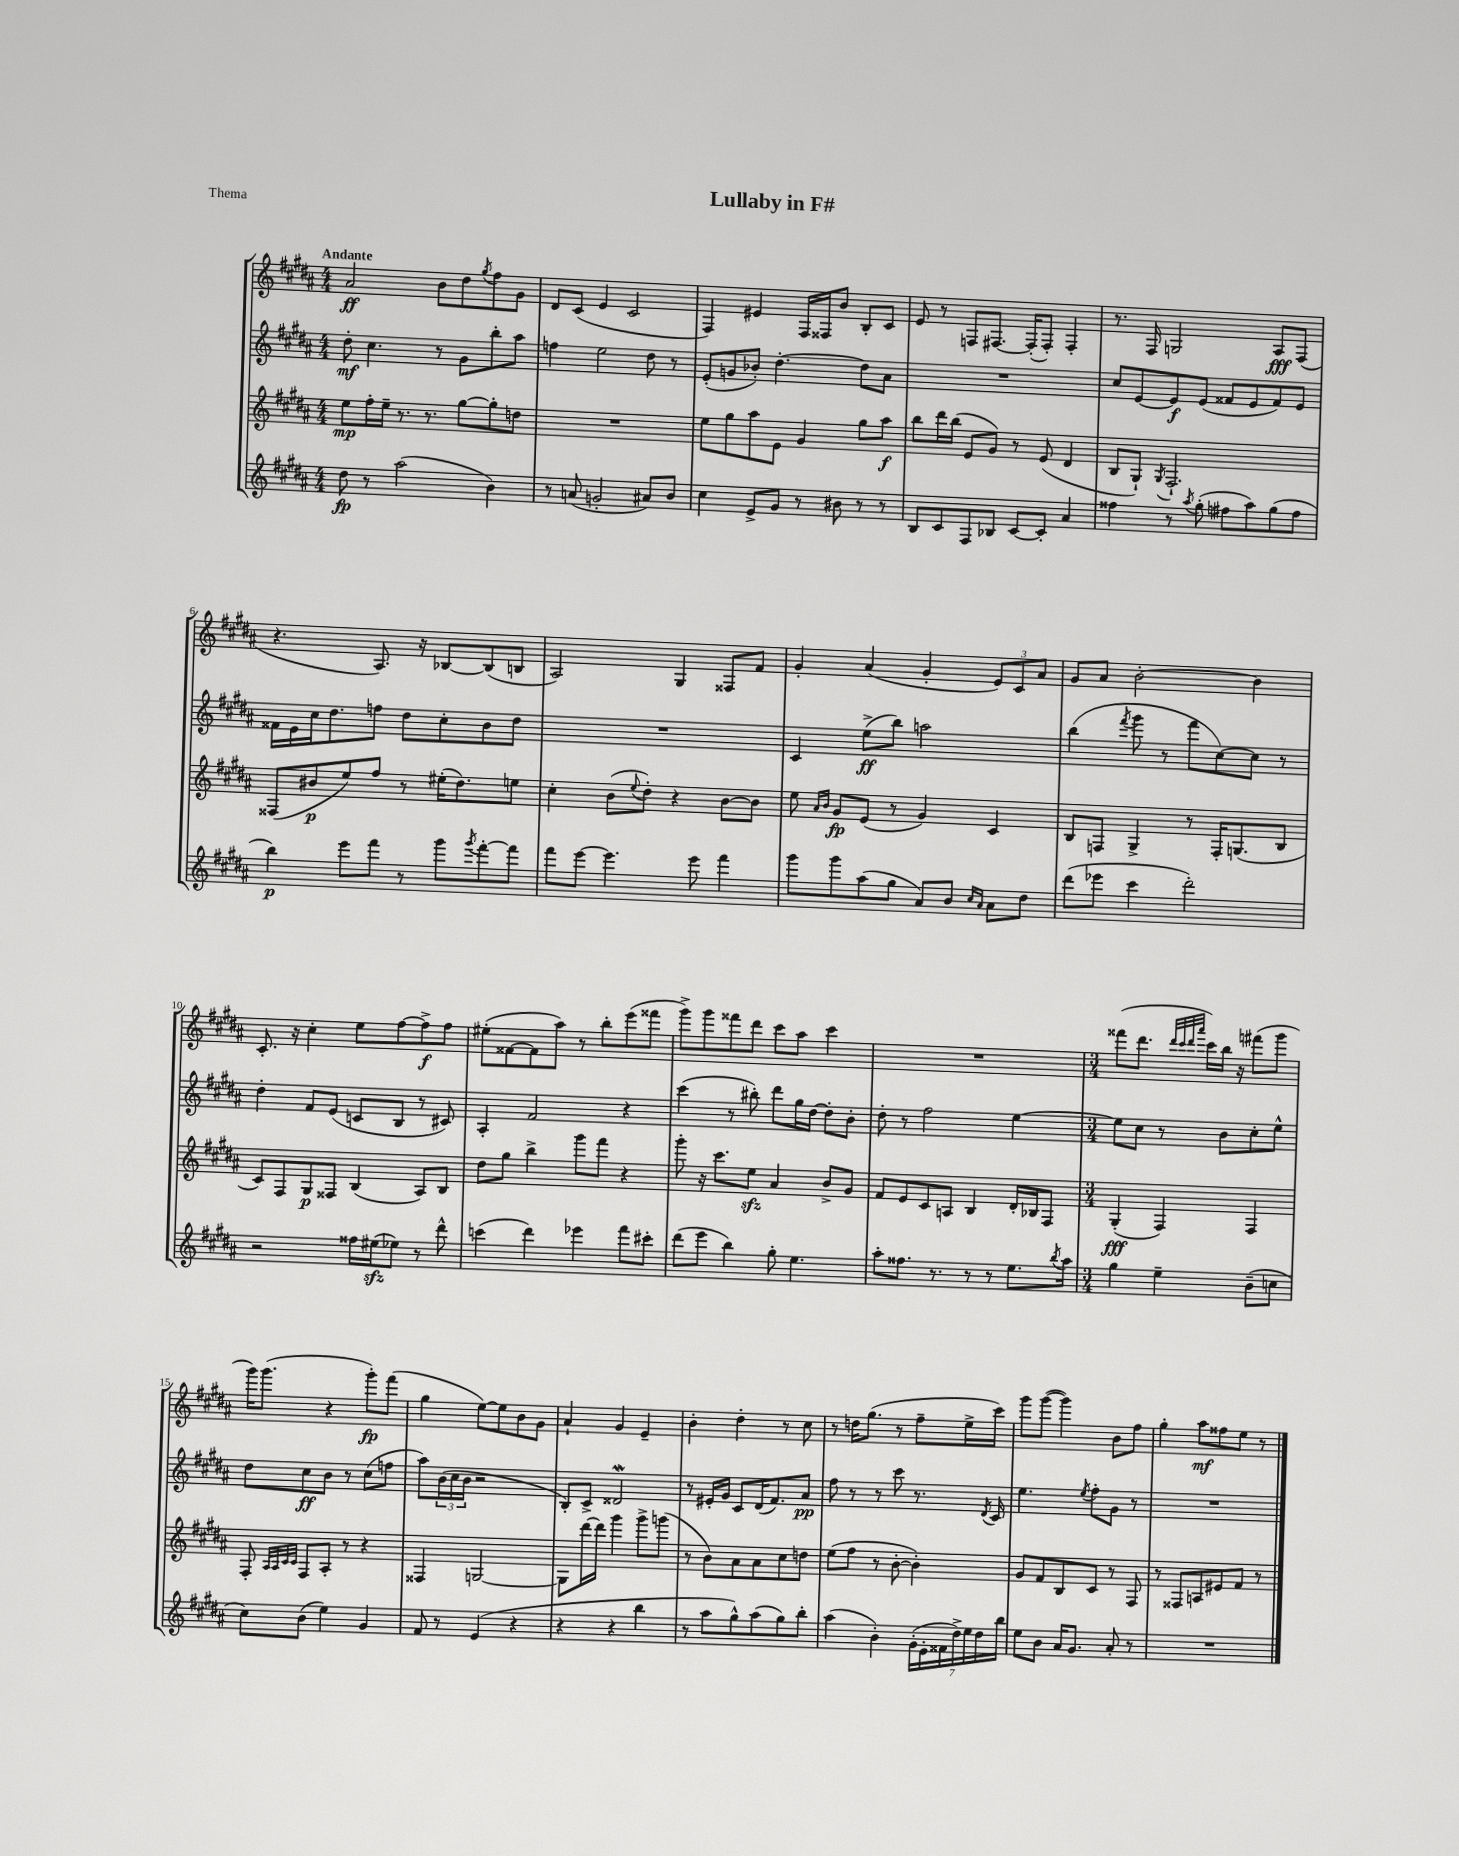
\header { title = "Lullaby in F#" piece = "Thema" }
<<
\new StaffGroup <<
\new Staff = "s0" {
    \clef treble \key b \major \numericTimeSignature \time 4/4 \tempo "Andante"
    ais'2\ff b'8 dis''8 \acciaccatura { gis''8 } fis''8 gis'8 |
    dis'8 cis'8( e'4 cis'2 |
    fis4) eis'4 fis16 fisis16 b'8 b8-. cis'8 |
    e'8 r8 f8 fis8.~ fis16-.( fis8-.) fis4-. |
    r8. fis16 g2 ais8\fff fis8( |
    r4. ais8.) r16 bes8~ bes8( b8 |
    ais2) gis4 fisis8 fis'8 |
    gis'4-. ais'4( gis'4-. \tuplet 3/2 { e'8) cis'8 ais'8 } |
    gis'8 ais'8 b'2~-. b'4 |
    cis'8.-. r16 cis''4-. e''8 fis''8~ fis''8->\f fis''8 |
    eis''8-.( fisis'8~ fisis'8 ais''8) r8 b''8-. e'''8( fisis'''8 |
    gis'''8->) gis'''8 fisis'''8 dis'''8 cis'''8 ais''8 cis'''4 |
    R1 |
    \numericTimeSignature \time 3/4 fisis'''8( dis'''8. \grace { dis'''32 cis'''32 dis'''32 ais'''32 } cis'''16) b''16 r16 fis'''8( gis'''8 |
    gis'''16) gis'''8.( r4 gis'''8-.\fp) fis'''8( |
    gis''4 e''8~) e''8 b'8 gis'8 |
    ais'4-! gis'4 e'4-- |
    b'4-. dis''4-. r8 cis''8 |
    r8 d''16 gis''8.( r8 fis''8-- e''16-> cis'''16) |
    gis'''8 gis'''8~( gis'''4) b'8 fis''8 |
    gis''4-. ais''8\mf fisis''8 e''8 r8 \bar "|." |
}
\new Staff = "s1" {
    \clef treble \key b \major \numericTimeSignature \time 4/4
    dis''8-.\mf cis''4. r8 gis'8 b''8-. ais''8 |
    f''4 e''2 dis''8 r8 |
    e'8-.( g'8 bes'8-.) dis''4.~-. dis''8 ais'8 |
    R1 |
    cis''8 e'8~ e'8\f e'8( fisis'8 e'8 fisis'8) e'8 |
    fisis'16 e'16 cis''16 dis''8. f''8 dis''8 cis''8-. b'8 dis''8 |
    R1 |
    cis'4 e''8->\ff( b''8) a''2 |
    b''4( \acciaccatura { fis'''8 } gis'''8 r8 fis'''8 cis''8~) cis''8 r8 |
    dis''4-. fis'8 e'8( c'8 b8 r8 cis'8) |
    ais4-. fis'2 r4 |
    cis'''4( r8 bis''8-.) dis'''8 gis''16 dis''16~ dis''8-. b'8-. |
    dis''8-. r8 fis''2 e''4~ |
    \numericTimeSignature \time 3/4 e''8 cis''8 r8 b'8 cis''8-. e''8-^ |
    dis''8 cis''8\ff b'8 r8 cis''8( f''8 |
    ais''8) \tuplet 3/2 { b'16( cis''16 b'16 } r2 |
    b8-.) cis'8-> disis'2\mordent |
    r8 eis'16-. gis'16 cis'8 dis'16( fis'8.) ais'8\pp |
    fis''8 r8 r8 cis'''8 r8. \acciaccatura { dis'8 } cis'16 |
    e''4. \acciaccatura { e''8 } fis''8-. gis'8 r8 |
    R2. \bar "|." |
}
\new Staff = "s2" {
    \clef treble \key b \major \numericTimeSignature \time 4/4
    e''8\mp fis''16-. e''16-- r8. r8. gis''8~ gis''8-. d''8 |
    R1 |
    e''8 gis''8 ais''8 e'8 gis'4 gis''8 ais''8\f |
    b''8 dis'''16 b''16( e'8 gis'8) r8 e'8( dis'4 |
    b8 gis8-!) \acciaccatura { gis8 } fis2.-! |
    fisis8( bis'8\p e''8) fis''8 r8 eis''16-.( dis''8.) e''8 |
    cis''4-. b'8( \appoggiatura { e''8 } dis''8-.) r4 b'8~ b'8 |
    e''8 \grace { ais'16 b'16 } gis'8\fp e'8( r8 gis'4) cis'4 |
    b8 f8 gis4-> r8 f16-. g8.( b8 |
    cis'8) fis8 gis8\p fisis8 b4( ais8) b8 |
    dis''8 gis''8 b''4-> gis'''8 fis'''8 r4 |
    gis'''8-. r16 cis'''8. e''8\sfz ais'4 b'8-> gis'8 |
    fis'8 e'8 cis'8 a8 b4 dis'16-. bes16 fis8 |
    \numericTimeSignature \time 3/4 gis4-.\fff( fis4) fis4 |
    fis8-. \grace { ais32 ais32 cis'32 cis'32 } fis8 ais8-. r8 r4 |
    fisis4 g2~ |
    g8 dis'''16~ dis'''16 gis'''4 gis'''8-> g'''8( |
    r8 b'8) ais'8 ais'8 cis''8 d''8 |
    e''8( fis''8 r8 b'8~-. b'4-.) |
    gis'8 fis'8 b8 cis'8 r8 fis8 |
    r8 fisis8 a8 eis'8 fis'8 r8 \bar "|." |
}
\new Staff = "s3" {
    \clef treble \key b \major \numericTimeSignature \time 4/4
    dis''8\fp r8 ais''2( b'4) |
    r8 a'8( g'2-. ais'8) b'8 |
    cis''4 e'8-> gis'8 r8 bis'8 r8 r8 |
    b8 cis'8 fis8 bes8 cis'8~ cis'8-. ais'4 |
    fisis''4 r8 \acciaccatura { ais''8 } gis''8-.( fis''8 ais''8) gis''8( fis''8 |
    b''4\p) e'''8 fis'''8 r8 gis'''8 \acciaccatura { gis'''8 } fis'''8~-. fis'''8 |
    fis'''8 e'''8~ e'''4. e'''8 fis'''4 |
    gis'''8 gis'''8 ais''8( gis''8 ais'8) b'8 \grace { cis''16 ais'16 } ais'8 dis''8 |
    dis'''8( ees'''8 cis'''4 dis'''2-.) |
    r2 fisis''16 eis''16\sfz( ees''8) r8 dis'''8-^ |
    c'''4( dis'''4) ees'''4 fis'''8 cis'''8-. |
    dis'''8( e'''8 b''4) gis''8-. e''4. |
    ais''8-. fisis''8. r8. r8 r8 e''8. \acciaccatura { b''8 } ais''16 |
    \numericTimeSignature \time 3/4 gis''4 e''4-- b'8--( c''8 |
    cis''8) b'8( e''4) gis'4 |
    fis'8 r8 e'4( r4 |
    r4 r4 b''4 |
    r8 ais''8 gis''8-^) ais''8( gis''8) b''8-. |
    ais''4( b'4-.) \tuplet 7/4 { gis'16-.( e'16-. fisis'16 dis''16->) e''16 dis''16 b''16 } |
    e''8 b'8 ais'16 gis'8. ais'8-. r8 |
    R2. \bar "|." |
}
>>
>>
